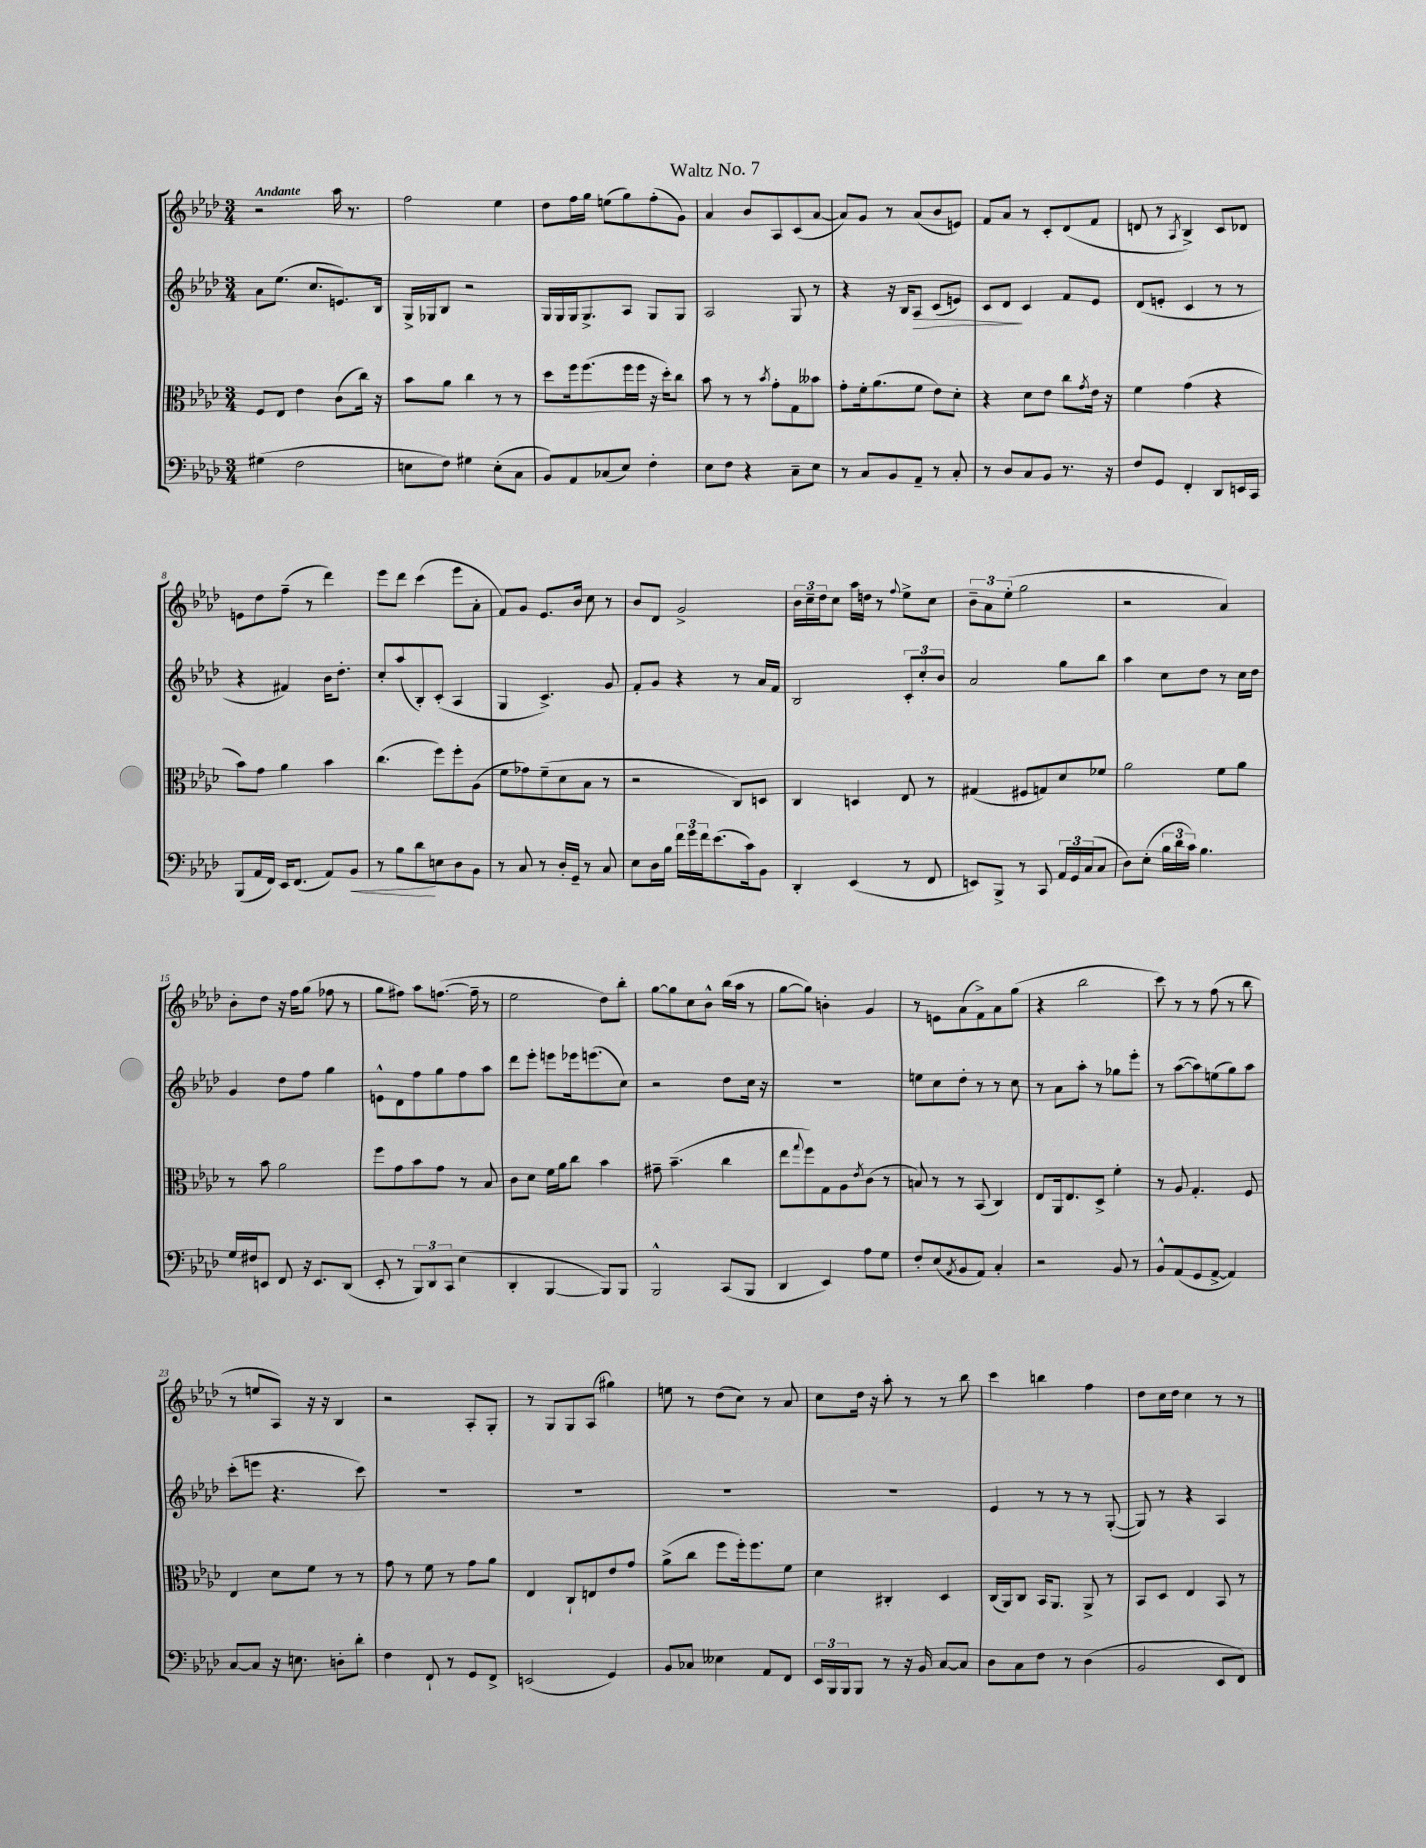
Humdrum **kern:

**kern	**kern	**kern	**kern
*staff4	*staff3	*staff2	*staff1
*clefF4	*clefC3	*clefG2	*clefG2
*k[b-e-a-d-]	*k[b-e-a-d-]	*k[b-e-a-d-]	*k[b-e-a-d-]
*M3/4	*M3/4	*M3/4	*M3/4
(4G#	8F	8a-	2r
.	8E-	(8.ee-	.
2F	4e-	.	.
.	.	8.cc	.
.	(8c	8.e)	16aa-
.	.	.	8.r
.	16cc)	.	.
.	16r	16B-	.
=	=	=	=
8E	8b-	16G^	2ff
.	.	16G-	.
8F)	8a-	8B-	.
4G#	4cc	2r	.
(8E'	8r	.	4ee-
8C	8r	.	.
=	=	=	=
8BB-)	8dd-	16G	8dd-
.	.	16G	.
8AA-	16ff	16G	16ff
.	(8.ff	8.G^	16gg
(8C-	.	.	(8ee
8E-)	16ff	8A-	8gg)
.	16ff	.	.
4F'	16r	8G	(8ff'
.	16dd-')	.	.
.	8cc	8G	8g)
=	=	=	=
8E-	8b-	2A-	4a-
8F	8r	.	.
4r	8r	.	8b-
.	8qb-	.	.
.	8g'	.	8A-
8C~	8G	8G	(8c
8E-	8b--	8r	[8a-
=	=	=	=
8r	8g'	4r	8a-])
8C	16f'	.	8g
.	(8.a-	.	.
8BB-	.	16r	8r
.	.	16B-	.
8AA-~	8f	8A-	(8a-
8r	8e-)	(8c	8b-
8C'	8d-'	8e)	8e)
=	=	=	=
8r	4r	8c	8f
8D-	.	8d-	8a-
8C	8d-	4c	8r
8BB-	8e-	.	8c'
8.r	8cc	8f	(8d-
.	8qg	.	.
.	16e-	8e-	8f
16r	16r	.	.
=	=	=	=
8F	4f	(8d-	8d
8GG	.	8e'	8r
.	.	.	8qA-
4FF'	(4g	4c	4B-^)
8DD-	4r	8r	8c
16EE	.	8r	8d-
16CC	.	.	.
=	=	=	=
(8BBB-	8b-)	4r	8e
16AA-	8g	.	8dd-
16FF)	.	.	.
16EE-	4a-	4f#)	(8ff~
(8.FF	.	.	.
.	.	.	8r
8AA-)	4b-	16b-	4ddd-)
.	.	8.dd-'	.
8BB-	.	.	.
=	=	=	=
8r	(4.cc	8cc'	8eee-
8B-	.	(8aa-	8ddd-
8d-	.	8B-')	(4ccc
8E	8ff)	(8c'	.
8D-	8ff'	4A-	8eee-
8BB-	(8A-	.	8a-'
=	=	=	=
8r	8f	4G	8f)
8C	8g-)	.	8g
8r	(8f~	4.c^)	8.e-
16D-'	8d-	.	.
16GG~	.	.	16b-
8r	8B-	.	8cc
8C	8r	8g	8r
=	=	=	=
8E-	2r	8f'	8b-
16D-	.	8g	8d-
16B-	.	.	.
24f	.	4r	2g^
24g	.	.	.
24f	.	.	.
(8.e-	.	.	.
.	8C)	8r	.
16c)	.	.	.
8BB-	8D	16a-	.
.	.	16f	.
=	=	=	=
4DD-'	4C	2B-	24b-
.	.	.	24cc~
.	.	.	24dd-
.	.	.	8cc
(4EE-	4D	.	16aa-
.	.	.	16dd
.	.	.	8r
.	.	.	8qqff
8r	8E-	12c'	8ee-^
.	.	12cc'	.
8FF	8r	.	8cc
.	.	12b-	.
=	=	=	=
8EE)	(4G#	2a-	12b-~
.	.	.	12a-
8BBB-^	.	.	.
.	.	.	(12ee-'
8r	8F#	.	2gg
8CC	8G)	.	.
24AA-	8d-	8gg	.
24GG	.	.	.
(24C	.	.	.
8C	8f-	8bb-	.
=	=	=	=
8D-)	2a-	4aa-	2r
(8E-'	.	.	.
24B-	.	8cc	.
24d-	.	.	.
24c)	.	.	.
4.B-	.	8dd-	.
.	8f	8r	4a-)
.	8a-	16cc	.
.	.	16dd-	.
=	=	=	=
16G	8r	4g	8b-'
16F#	.	.	.
8EE	8b-	.	8dd-
8FF	2a-	8dd-	16r
.	.	.	16ff
16r	.	8ff	(8gg
8.EE	.	.	.
.	.	4gg	8ff-
(8DD-	.	.	8r
=	=	=	=
8EE-'	8ff	8e^^	8gg
8r	8g	8d-	8ff#)
12BBB-)	8b-	8ff	8aa-
12DD-	.	.	.
.	8g	8gg	([8.ff
12CC	.	.	.
(4E-	8r	8ff	.
.	.	.	16ff~]
.	8B-	8aa-	8r
=	=	=	=
4DD-'	8c	8ddd-	2ee-
.	8d-	8eee-'	.
[4BBB-	16f	8eee	.
.	16a-	.	.
.	8cc	16eee-	.
.	.	(8.eee	.
8BBB-])	4b-	.	8dd-)
8BBB-	.	8cc)	8bb-'
=	=	=	=
2BBB-^^	8g#~	2r	[8gg
.	(4.b-~	.	8gg]
.	.	.	8cc
.	.	.	8b-^^
(8CC	4cc	8dd-	(16bb-
.	.	.	16aa-
8BBB-	.	16cc	8r
.	.	16r	.
=	=	=	=
4DD-	8ee-	2.r	[8gg
.	8qqgg	.	.
.	8ff)	.	8gg])
4EE-)	8G	.	4b'
.	8A-	.	.
.	8qe-	.	.
8A-	(8c	.	4g
8G	8r	.	.
=	=	=	=
8F'	8B)	8ee	8r
(8E-	8r	8cc	8e
8qAA-	.	.	.
8BB-	8r	8dd-'	(8a-
8AA-)	(8BB-	8r	8f^)
4C'	4C)	8r	8a-
.	.	8cc	(8gg
=	=	=	=
2r	8E-	8r	4r
.	16AA-	8a-	.
.	8.E-	.	.
.	.	8aa-'	2bb-
.	8D-^	8r	.
8BB-	4f'	8gg-	.
8r	.	8eee-'	.
=	=	=	=
8BB-^^	8r	8r	8ccc)
(8AA-	8A-	([8aa-	8r
8GG	4.G'	8aa-])	8r
[8AA-^	.	(8ee	(8ff
4AA-])	.	8gg)	8r
.	8F	8aa-	8bb-
=	=	=	=
[8C	4E-	(8ccc'	8r
8C]	.	8eee	8ee
16r	8d-	4.r	8A-)
8.E	.	.	.
.	8f	.	16r
.	.	.	16r
8D'	8r	.	4B-
8d-'	8r	8ccc)	.
=	=	=	=
4F	8g	2.r	2r
.	8r	.	.
8FF`	8f	.	.
8r	8r	.	.
8GG	8g	.	8A-'
8FF^	8a-	.	8G'
=	=	=	=
(2EE	4E-	2.r	8r
.	.	.	8G
.	8C`	.	8G
.	8E	.	(8A-
4GG)	8e-	.	4gg#)
.	8g	.	.
=	=	=	=
8BB-	(8a-^	2.r	8ee
8C-	8cc	.	8r
4E--	8ff	.	(8dd-
.	16ff')	.	8cc)
.	8.ff	.	.
8AA-	.	.	8r
8FF	8f	.	8a-
=	=	=	=
24EE-	4d-	2.r	8cc
24BBB-	.	.	.
24BBB-	.	.	.
8BBB-	.	.	16dd-
.	.	.	16r
8r	4C#'	.	8aa-'
16r	.	.	8r
16BB-	.	.	.
[8C	4D-	.	8r
8C]	.	.	8bb-
=	=	=	=
8D-	(16C	4e-	4ccc
.	16AA-)	.	.
8C	8C	.	.
8F	16BB-	8r	4bb
.	8.AA-	.	.
8r	.	8r	.
(4D-	8AA-^	8r	4ff
.	8r	([8G'	.
=	=	=	=
2BB-	8BB-	8G])	8dd-
.	8D-	8r	16cc
.	.	.	16dd-
.	4E-	4r	4cc
8EE-	8BB-	4A-	8r
8FF)	8r	.	8r
==	==	==	==
*-	*-	*-	*-
